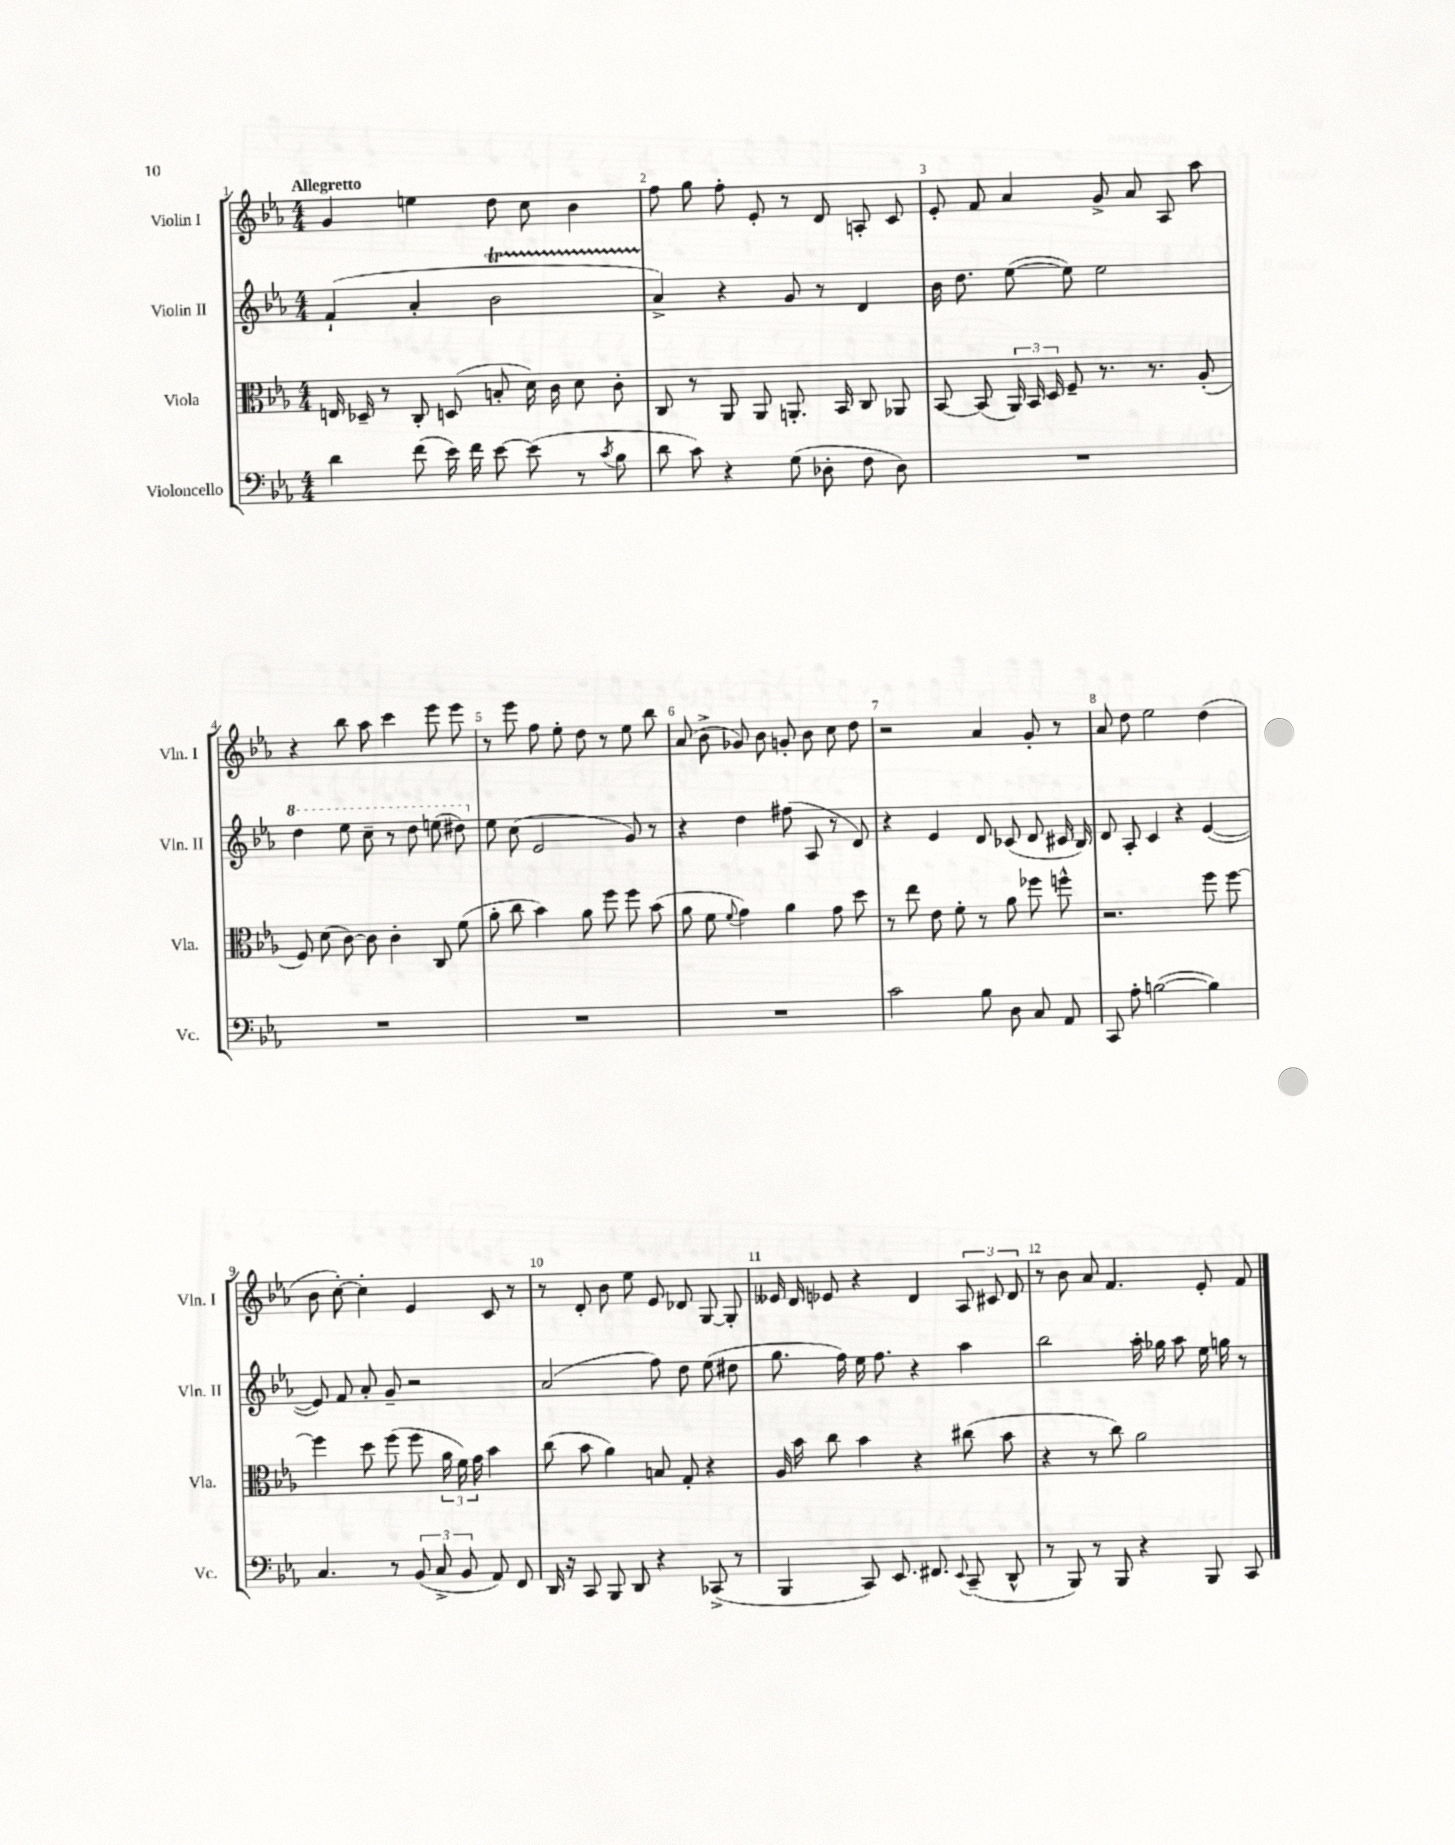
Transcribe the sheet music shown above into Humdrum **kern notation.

**kern	**kern	**kern	**kern
*part4	*part3	*part2	*part1
*staff4	*staff3	*staff2	*staff1
*I"Violoncello	*I"Viola	*I"Violin II	*I"Violin I
*I'Vc.	*I'Vla.	*I'Vln. II	*I'Vln. I
*clefF4	*clefC3	*clefG2	*clefG2
*k[b-e-a-]	*k[b-e-a-]	*k[b-e-a-]	*k[b-e-a-]
*M4/4	*M4/4	*M4/4	*M4/4
=1	=1	=1	=1
!	!	!	!LO:TX:a:B:t=Allegretto
4d\	16En/	(4f`/	4g/
.	16D-X~/	.	.
.	8r	.	.
(8f\	8C'/	4a-'/	4een\
16e-\)	(8Dn/	.	.
16f\	.	.	.
[8e-\	8Bn'/	2b-T\	8dd\
(8e-\]	16d\)	.	8cc\
.	16c\	.	.
8r	8d\	.	4b-\
8qc/	.	.	.
8B-\	8c'\	.	.
=2	=2	=2	=2
8d\	8C/	4a-^/)	8ff\
8c\)	8r	.	8gg\
4r	8AA-/	4r	8ff'\
.	8AA-/	.	8e-'/
(8G\	8.AAn'/	8g/	8r
8D-X'\	.	8r	8d/
.	16BB-/	.	.
8F\	8C/	4d/	8An'/
8D-\)	8AA-X/	.	8c/
=3	=3	=3	=3
1r	[8BB-/	16b-\	8e-'/
.	.	8.dd\	.
.	(8BB-/]	.	8f/
.	24AA-/)	([8ee-\	4a-/
.	24BB-/	.	.
.	24D/	.	.
.	8F~/	8ee-\])	.
.	8.r	2ee-\	8g^/
.	.	.	8a-/
.	8.r	.	.
.	.	.	8A-/
.	(8A-'/	.	8aa-\
!!LO:LB:g=z
=4	=4	=4	=4
*	*	*8va	*
1r	8F/)	4ddd\	4r
.	(8d\	.	.
.	[8c\)	8eee-\	8bb-\
.	8c\]	8ccc~\	8aa-\
.	4c'\	8r	4ccc\
.	.	8ddd\	.
.	8C/	(8eeen\	8eee-\
.	(8f\	8ddd#X\)	8eee-\
=5	=5	=5	=5
*	*	*X8va	*
1r	8a-'\	8ee-\	8r
.	8cc\	(8cc\	8eee-\
.	4b-\)	2e-/	8ff\
.	.	.	8ee-'\
.	8a-\	.	8dd\
.	8ff\	.	8r
.	8ff\	8g/)	8ee-\
.	(8b-\	8r	8bb-\
=6	=6	=6	=6
1r	8a-\	4r	(8a-/
.	8f\	.	8b-^\
.	8qqf/	.	.
.	4g\)	4dd\	8g-X/)
.	.	.	8b-\
.	4a-\	(8ff#X\	8gn'/
.	.	8A-/	8b-\
.	8g\	8r	8cc\
.	8dd\	8d/)	8dd\
=7	=7	=7	=7
2c\	8r	4r	2r
.	8ee-\	.	.
.	8e-\	4e-/	.
.	8f'\	.	.
8B-\	8r	8d/	4a-/
8D\	8a-\	(8c-X/	.
8C/	8ff-X\	8d/	8g'/
8AA-/	8ffn^^\	16c#X/	8r
.	.	16B-/)	.
=8	=8	=8	=8
8CC/	2.r	8d/	8a-/
8A-'\	.	8A-'/	8dd\
([2Bn\	.	4c/	2ee-\
.	.	4r	.
4B\])	8ff\	([4e-/	(4dd\
.	[8ff\	.	.
!!LO:LB:g=z
=9	=9	=9	=9
4.C/	4ff\]	8e-/])	8b-\
.	.	8f/	[8cc'\)
.	8dd\	8a-'/	4cc'\]
8r	(8ff\	8g~/	.
(12BB-/	8ff\	2r	4e-/
12C^/	.	.	.
.	24a-\	.	.
12BB-/	24f\)	.	.
.	24g\	.	.
8AA-/)	4b-\	.	8c/
8FF/	.	.	8r
=10	=10	=10	=10
16DD/	(8cc\	(2a-/	8r
16r	.	.	.
8CC/	8b-\	.	8d'/
8BBB-/	4a-\)	.	8b-\
8DD/	.	.	8ee-\
4r	8Bn/	8ff\)	8e-/
.	8G'/	8dd\	8d-X/
(8CC-X^/	4r	(8ee-\	[8G/
8r	.	8dd#X\	8G'/]
=11	=11	=11	=11
4BBB-/	16A-/	8.gg\	16e--X/
.	16b-\	.	16d/
.	8cc\	.	8e-X/
.	.	16ff\)	.
8CC/)	4b-\	16ee-\	4r
.	.	8.ff\	.
8.EE-/	.	.	.
.	4r	4r	4d/
8.FF#X/	.	.	.
8qqEE-/	.	.	.
(8CC~/	(8cc#X\	4aa-\	12A-/
.	.	.	12c#X/
8DD^^/	8b-\	.	.
.	.	.	12d/
=12	=12	=12	=12
8r	4r	2bb-\	8r
8BBB-/)	.	.	8b-\
8r	8r	.	8a-/
8BBB-/	8cc\)	.	4.f/
4r	2a-\	16aa-'\	.
.	.	16gg-X\	.
.	.	8aa-\	.
8BBB-/	.	16ee-\	8e-'/
.	.	16ggn\	.
8CC/	.	8r	8f/
==	==	==	==
*-	*-	*-	*-
